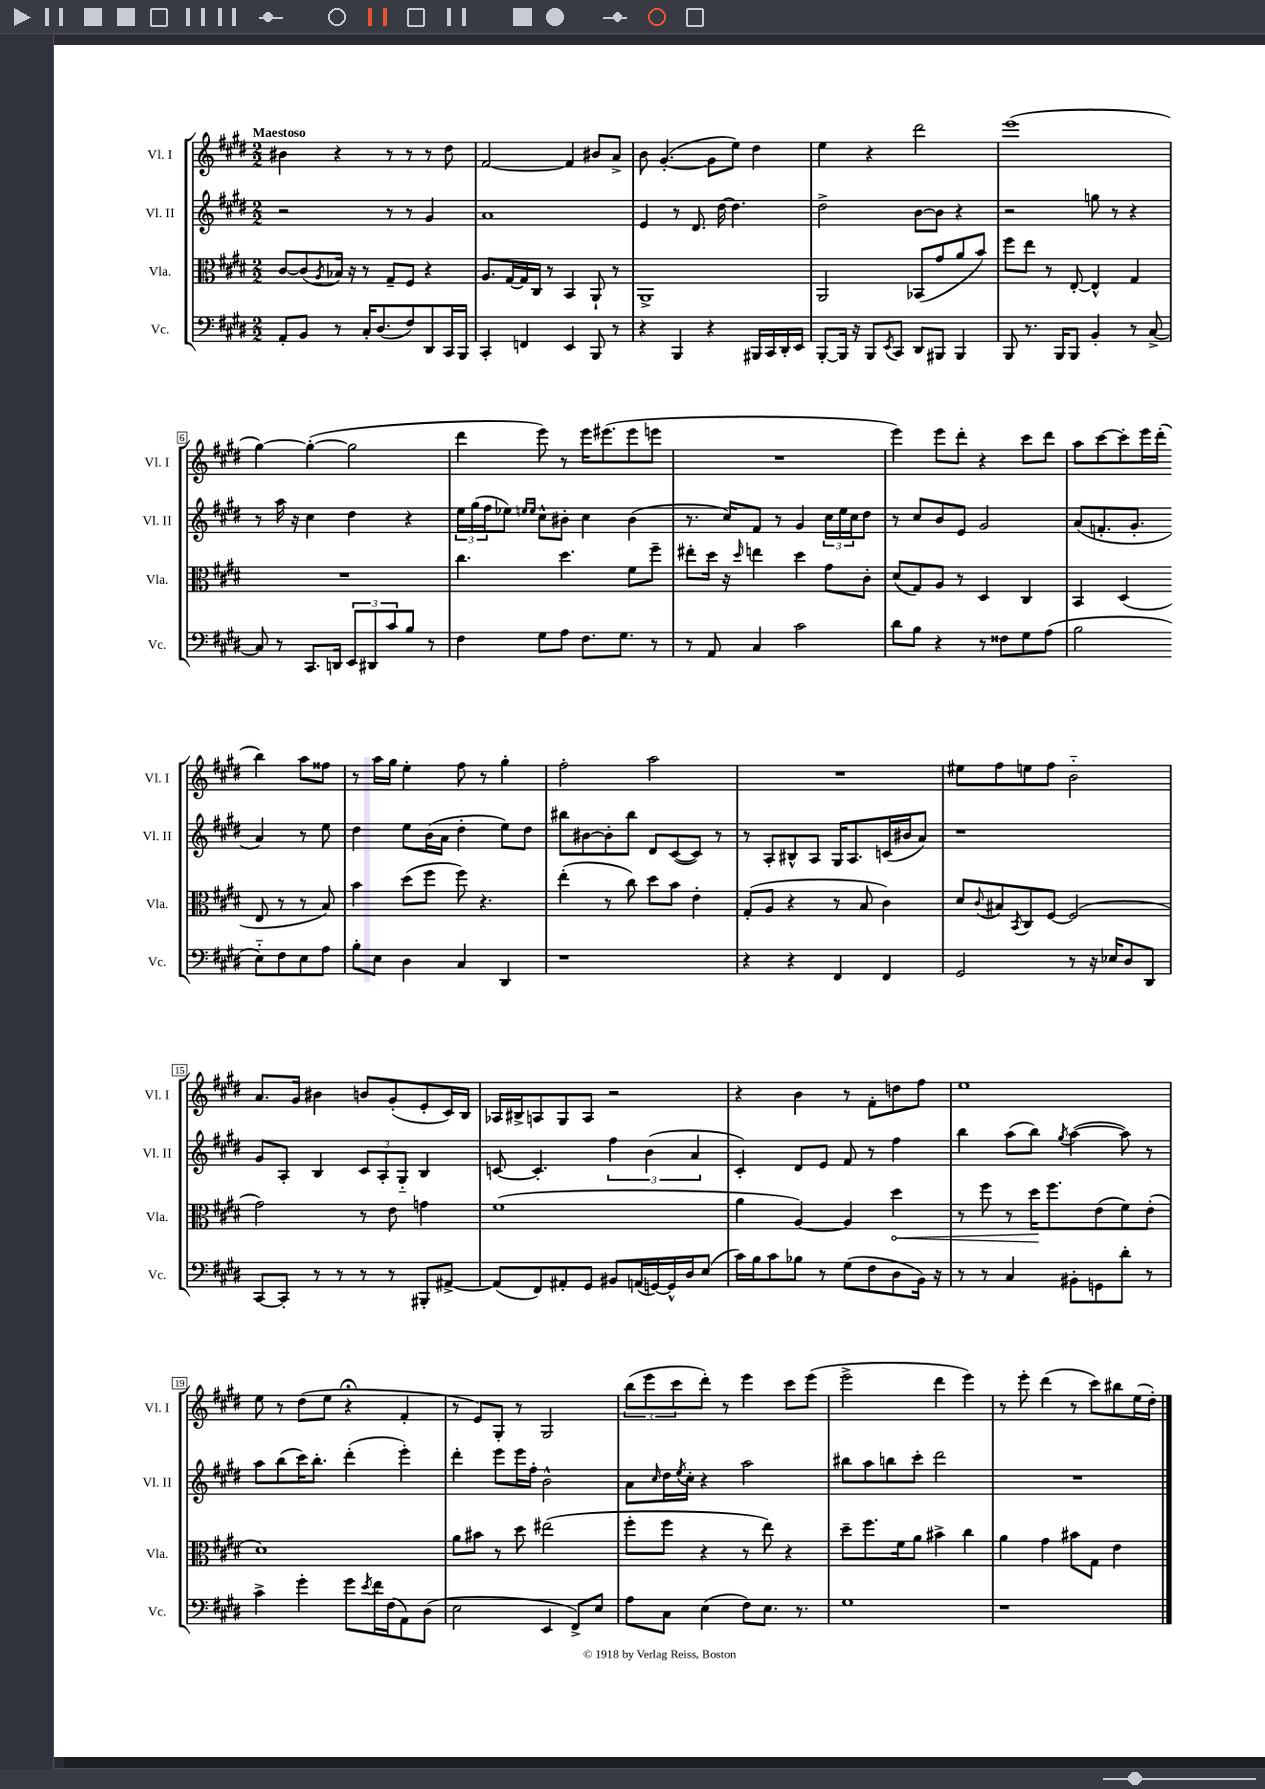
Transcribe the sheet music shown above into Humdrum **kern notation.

**kern	**kern	**kern	**kern
*staff4	*staff3	*staff2	*staff1
*clefF4	*clefC3	*clefG2	*clefG2
*k[f#c#g#d#]	*k[f#c#g#d#]	*k[f#c#g#d#]	*k[f#c#g#d#]
*M2/2	*M2/2	*M2/2	*M2/2
8AA'	[8c#	2r	4b#
8BB	(8c#]	.	.
.	8qA	.	.
8r	16B-)	.	4r
.	16r	.	.
16C#'	8r	.	.
(8.D#	.	.	.
.	8G#~	8r	8r
8F#)	8F#	8r	8r
8DD#	4r	4g#	8r
16CC#	.	.	8dd#
16BBB	.	.	.
=	=	=	=
4CC#'	8.A	1a	[2f#
.	[16G#	.	.
4FF	16G#]	.	.
.	16C#	.	.
.	8r	.	.
4EE	4BB	.	4f#]
8BBB	8AA`	.	8b#
8r	8r	.	8a^
=	=	=	=
4r	1AA^	4e	8b
.	.	.	([4.g#'
4BBB	.	8r	.
.	.	8.d#	.
4r	.	.	8g#]
.	.	[16dd#	.
.	.	4.dd#]	8ee)
16BBB#	.	.	4dd#
16CC#	.	.	.
16DD#'	.	.	.
16EE	.	.	.
=	=	=	=
[8BBB'	2AA	2dd#^	4ee
16BBB]	.	.	.
16r	.	.	.
8BBB	.	.	4r
8qEE	.	.	.
8CC#	.	.	.
8DD#	(8BB-	[8b	2ddd#
8BBB#	8g#	8b]	.
4BBB#	8a	4r	.
.	8b)	.	.
=	=	=	=
8BBB	8ff#	2r	(1eee
8.r	8ee	.	.
.	8r	.	.
16BBB	.	.	.
8BBB	[8E'	.	.
4BB'	4E^^]	8gg	.
.	.	8r	.
8r	4G#	4r	.
[8C#^	.	.	.
=	=	=	=
8C#]	1r	8r	[4gg#)
8r	.	16aa	.
.	.	16r	.
8.CC#	.	4cc#	(4gg#'_
16DD	.	.	.
12EE	.	4dd#	2gg#]
12DD#	.	.	.
12c#	.	.	.
8B	.	4r	.
8r	.	.	.
=	=	=	=
4F#	4.cc#	24ee	4ddd#
.	.	(24gg#	.
.	.	24ff#	.
.	.	8ee-)	.
.	.	16qqee	.
.	.	16qqee	.
8G#	.	8cc#^^	8eee)
8A	4.dd#	8b#'	8r
8.F#	.	4cc#	16eee
.	.	.	(8.eee#
8.G#	.	.	.
.	8f#	(4b#	8eee#
8r	8ff#~	.	8eee
=	=	=	=
8r	8ee#'	8.r	1r
8AA	16dd#	.	.
.	16r	16cc#)	.
.	16qqdd#	.	.
4C#	4ee	8f#	.
.	.	8r	.
2c#	4dd#	4g#	.
.	8g#	24cc#	.
.	.	24ee	.
.	.	24cc#	.
.	8c#'	8dd#	.
=	=	=	=
8d#	(8d#	8r	4eee)
8B	8G#)	8cc#	.
4r	8A	8b	8eee
.	8r	8e	8ddd#'
8r	4D#	2g#	4r
8F##	.	.	.
8G#	4C#	.	8ccc#
(8A	.	.	8ddd#
=	=	=	=
2B	4BB	(8a	8aa
.	.	8.f'	[8ccc#
.	(4D#	.	8ccc#']
.	.	8.g#'	.
.	.	.	16eee
.	.	.	(16ddd#'
8E'~)	8E	4a)	4bb)
8F#	8r	.	.
8E	8r	8r	8aa
8A	8B)	8ee	8ff##
=	=	=	=
8B'	4b	4dd#	8r
8E	.	.	16aa
.	.	.	16gg#
4D#	(8dd#	8ee	4ee'
.	8ff#	(16b	.
.	.	16a	.
4C#	8ff#)	4dd#'	8ff#
.	4.r	.	8r
4DD#	.	8ee)	4gg#'
.	.	8dd#	.
=	=	=	=
1r	(4ee'	8bb#	2ff#'
.	.	[8b#	.
.	8r	8b#']	.
.	8cc#)	8bb#	.
.	8dd#	8d#	2aa
.	8b	([8c#	.
.	4e'	8c#])	.
.	.	8r	.
=	=	=	=
4r	(8G#'	8r	1r
.	8A	8A'	.
4r	4r	8B#^^	.
.	.	8A	.
4FF#	8r	16G#	.
.	.	8.A	.
.	8B	.	.
4FF#	4c#)	(16c	.
.	.	16b#	.
.	.	8a)	.
=	=	=	=
2GG#	8d#	1r	8ee#
.	8qqc#	.	.
.	8B#	.	8ff#
.	8qBB	.	.
.	8C#	.	8ee
.	[8F#	.	8ff#
8r	(2F#]	.	2b'~
16r	.	.	.
16E-	.	.	.
8D#	.	.	.
8DD#	.	.	.
=	=	=	=
[8CC#	2g#)	8g#	8.a
8CC#']	.	8A'	.
.	.	.	16g#
8r	.	4B	4b#
8r	.	.	.
8r	8r	12c#	8b
.	.	12A'	.
8r	8e	.	(8g#'
.	.	12G#'~	.
8BBB#'	4g	4B	8e'
[8AA#^	.	.	16c#)
.	.	.	16B
=	=	=	=
(8AA#]	(1f#	[8c	16A-
.	.	.	16B#^
8FF#)	.	4.c']	8A
8AA#'	.	.	8G#
8GG#	.	.	8A
8BB#	.	6ff#	2r
(16AA	.	.	.
.	.	(6b	.
[16GG)	.	.	.
16GG^^]	.	.	.
16D#	.	.	.
.	.	6a	.
(8E	.	.	.
=	=	=	=
16c#)	4a	4c#')	4r
16B	.	.	.
8c#	.	.	.
8B-	[4A)	8d#	4b
8r	.	8e	.
(8G#	4A]	8f#	8r
8F#	.	8r	8f#'
8D#	4dd#	4ff#	8dd
16BB)	.	.	8ff#
16r	.	.	.
=	=	=	=
8r	8r	4bb	1ee
8r	8ff#	.	.
4C#	8r	(8aa	.
.	16dd#	8bb)	.
.	8.ff#	.	.
.	.	8qgg#	.
8BB#'	.	([4aa	.
8GG	(8e	.	.
8d#'	8f#)	8aa])	.
8r	(8e'	8r	.
=	=	=	=
4c#^	1d#)	8aa	8ee
.	.	(8bb	8r
4g#'	.	16ccc#)	(8dd#
.	.	8.bb'	.
.	.	.	8ee
8g#	.	(4ddd#'	4r;
8qe	.	.	.
16f#	.	.	.
(16F#	.	.	.
8AA)	.	4eee')	4f#'
(8D#	.	.	.
=	=	=	=
2E	8a	4ddd#'	8r
.	8b#	.	8e)
.	8r	8eee	8G#'
.	8dd#	16eee	8r
.	.	16ff#'	.
4EE	(2ee#	2b^^	2G#
8FF#^)	.	.	.
8E	.	.	.
=	=	=	=
8A	8ff#'	8a	(12bb
.	.	.	12eee
.	.	16qqcc#	.
8C#	8ff#	16dd#	.
.	.	.	12ccc#
.	.	8qee	.
.	.	16cc#'	.
(4E	4r	4r	8ddd#')
.	.	.	8r
8F#)	8r	2aa	4eee
8.E	8ee)	.	.
.	4r	.	8ccc#
8.r	.	.	.
.	.	.	(8eee
=	=	=	=
1G#	8dd#~	8bb#	2eee^
.	8.ff#	8aa	.
.	.	8bb	.
.	16f#	.	.
.	8a	8ccc#'	.
.	4b#^	2ddd#	4ddd#
.	4cc#	.	4eee)
=	=	=	=
1r	4a	1r	8r
.	.	.	8eee'
.	4g#	.	(4ddd#
.	8b#	.	8r
.	8G#	.	8ccc#)
.	4e	.	8bb#
.	.	.	(16ee
.	.	.	16dd#')
==	==	==	==
*-	*-	*-	*-
